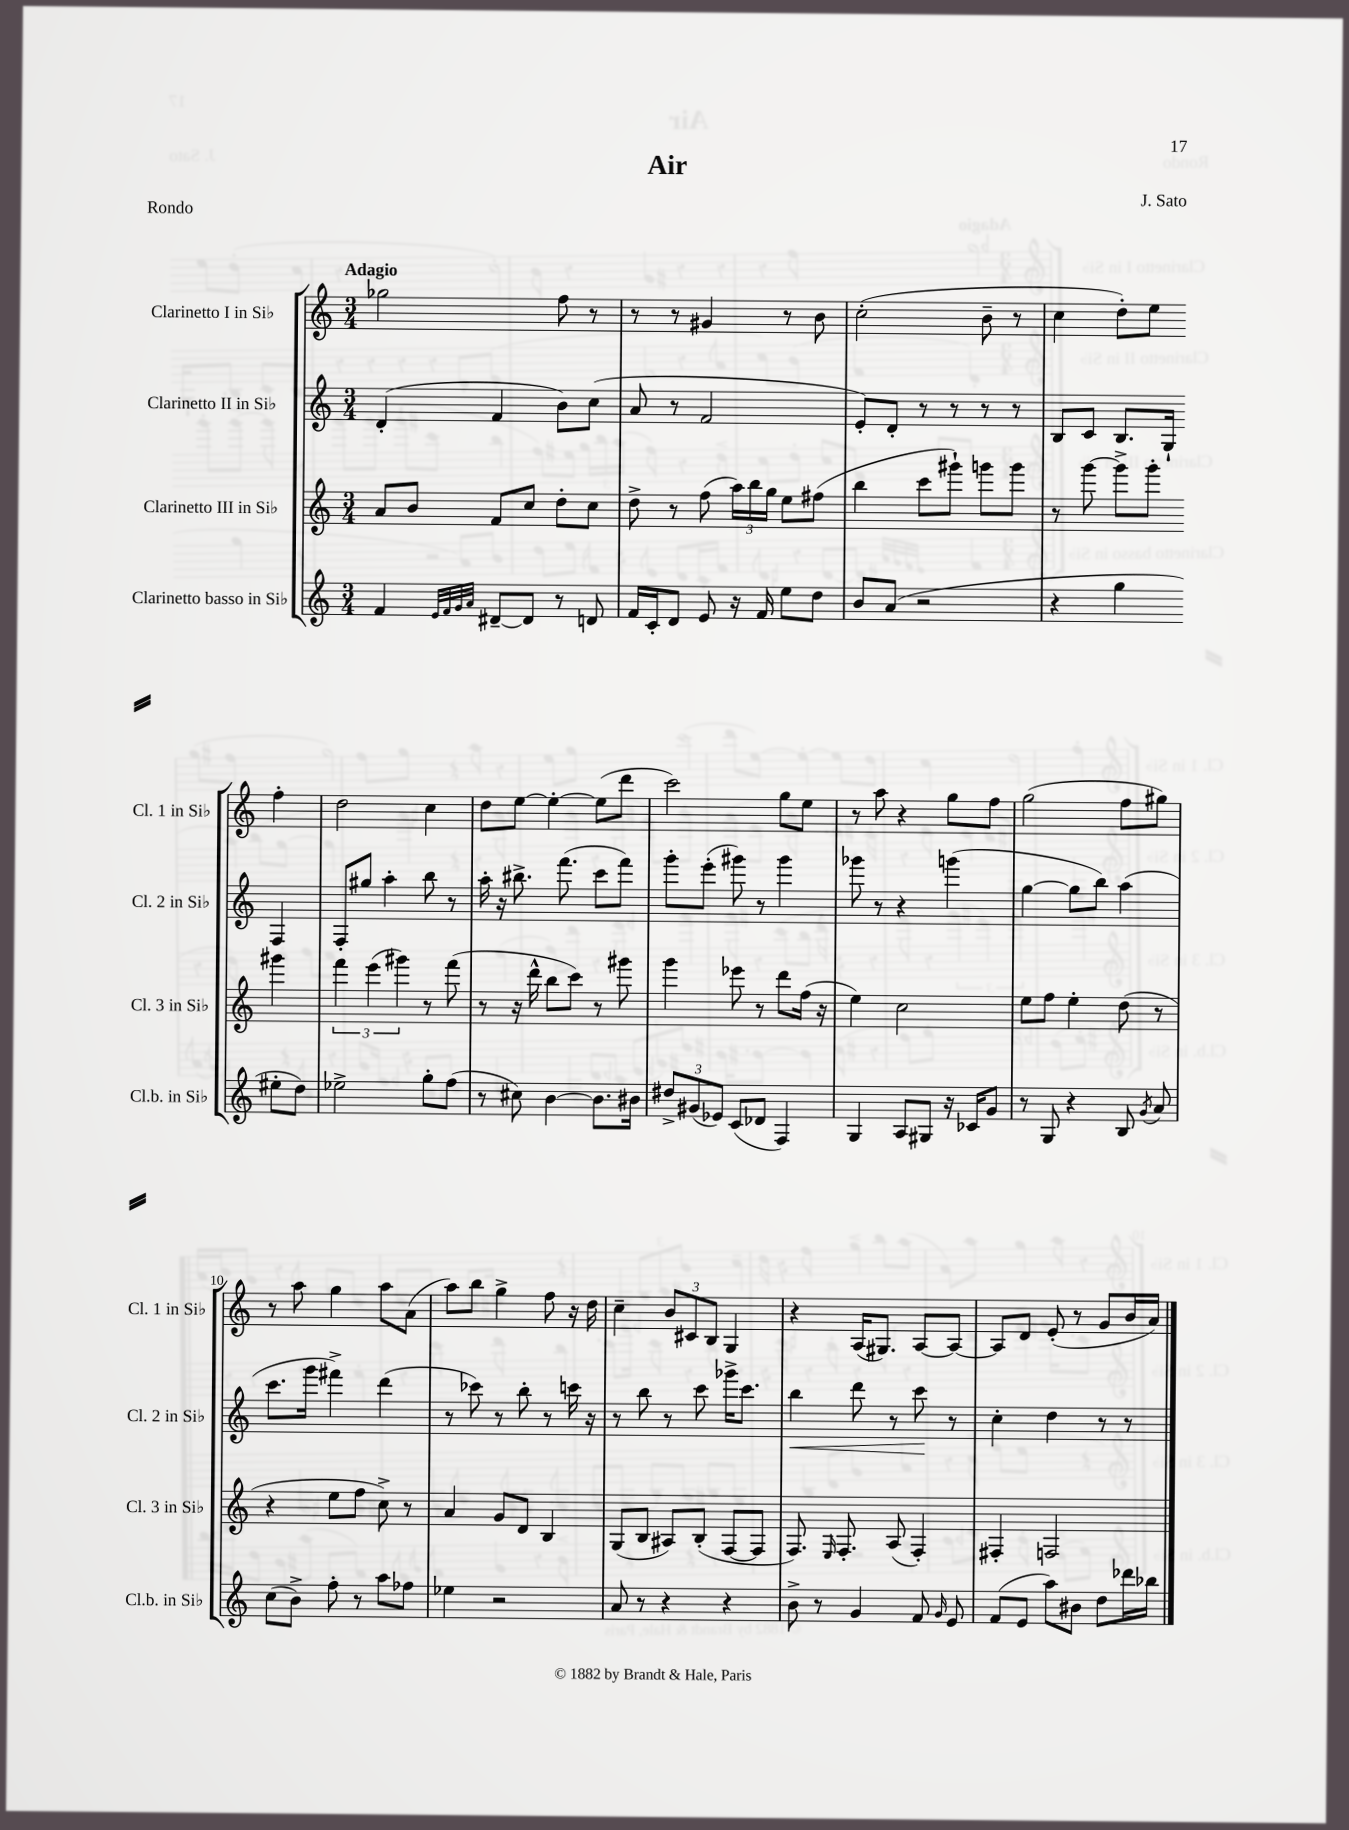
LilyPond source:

\header { title = "Air" composer = "J. Sato" piece = "Rondo" }
<<
\new StaffGroup <<
\new Staff = "s0" \with { instrumentName = "Clarinetto I in Sib" shortInstrumentName = "Cl. 1 in Sib" } {
    \clef treble \key c \major \numericTimeSignature \time 3/4 \tempo "Adagio"
    \autoBeamOff ges''2 f''8 r8 |
    r8 r8 gis'4 r8 b'8 |
    c''2-.( b'8-- r8 |
    c''4 d''8[-.) e''8] f''4-. |
    d''2 c''4 |
    d''8[ e''8]~ e''4~-. e''8[( d'''8] |
    c'''2) g''8[ e''8] |
    r8 a''8 r4 g''8[ f''8] |
    g''2( f''8[ gis''8]) |
    r8 a''8 g''4 a''8[ a'8]( |
    a''8[) b''8] g''4-> f''8 r16 d''16 |
    c''4-- \tuplet 3/2 { b'8[ cis'8 b8] } g4 |
    r4 a16[( gis8.]) a8[~ a8]~ |
    a8[ d'8] e'8-.( r8 g'8[ b'16 a'16]) \bar "|." |
}
\new Staff = "s1" \with { instrumentName = "Clarinetto II in Sib" shortInstrumentName = "Cl. 2 in Sib" } {
    \clef treble \key c \major \numericTimeSignature \time 3/4
    \autoBeamOff d'4-.( f'4 b'8[) c''8]( |
    a'8 r8 f'2 |
    e'8[-.) d'8]-. r8 r8 r8 r8 |
    b8[ c'8] b8.[ g16]-! f4 |
    f8[-. gis''8] a''4-. b''8 r8 |
    a''16-. r16 bis''8.-> f'''8.( c'''8[ f'''8]) |
    g'''8[-. e'''8]-.( gis'''8) r8 gis'''4 |
    ges'''8 r8 r4 g'''4( |
    g''4~ g''8[ b''8]) a''4( |
    c'''8.[ g'''16] fis'''4->) d'''4( |
    r8 ces'''8) r8 b''8-. r8 c'''16 r16 |
    r8 b''8 r8 c'''8 ges'''16[-> c'''8.] |
    b''4\< d'''8 r8 c'''8\! r8 |
    c''4-. d''4 r8 r8 \bar "|." |
}
\new Staff = "s2" \with { instrumentName = "Clarinetto III in Sib" shortInstrumentName = "Cl. 3 in Sib" } {
    \clef treble \key c \major \numericTimeSignature \time 3/4
    \autoBeamOff a'8[ b'8] f'8[ c''8] d''8[-. c''8] |
    d''8-> r8 f''8( \tuplet 3/2 { a''16[) b''16 g''16] } e''8[ fis''8]( |
    b''4 c'''8[ gis'''8]-!) g'''8[ g'''8] |
    r8 g'''8~ g'''8[-> g'''8]-. gis'''4 |
    \tuplet 3/2 { f'''4 e'''4( gis'''4) } r8 f'''8( |
    r8 r16 d'''16-^ b''8[ c'''8]) r8 gis'''8 |
    g'''4 ees'''8 r8 d'''8[ f''16]( r16 |
    e''4) c''2 |
    e''8[ f''8] e''4-. d''8( r8 |
    r4 e''8[ f''8] c''8->) r8 |
    a'4 g'8[ d'8] b4 |
    g8[( b8] ais8[) b8]-.( f8[~ f8] |
    f8.) \grace { e16 } f8.-. a8( f4-.) |
    fis4-. f2 \bar "|." |
}
\new Staff = "s3" \with { instrumentName = "Clarinetto basso in Sib" shortInstrumentName = "Cl.b. in Sib" } {
    \clef treble \key c \major \numericTimeSignature \time 3/4
    \autoBeamOff f'4 \grace { e'32[ f'32 g'32 a'32] } dis'8[~-- dis'8] r8 d'8 |
    f'16[ c'16-. d'8] e'8 r16 f'16 e''8[ d''8] |
    b'8[ a'8]( r2 |
    r4 g''4 eis''8[-. d''8]) |
    ees''2-> g''8[-. f''8]( |
    r8 cis''8) b'4~ b'8.[ bis'16] |
    \tuplet 3/2 { dis''8[-> gis'8( ees'8]) } c'8[( des'8] f4) |
    g4 a8[ gis8] r16 ces'16[ g'8] |
    r8 g8 r4 b8 \acciaccatura { g'8 } a'8 |
    c''8[( b'8]->) f''8-. r8 a''8[ fes''8] |
    ees''4 r2 |
    a'8 r8 r4 r4 |
    b'8-> r8 g'4 f'8 \grace { g'16 } e'8 |
    f'8[( e'8] a''8[) bis'8] d''8[ des'''16 bes''16] \bar "|." |
}
>>
>>
